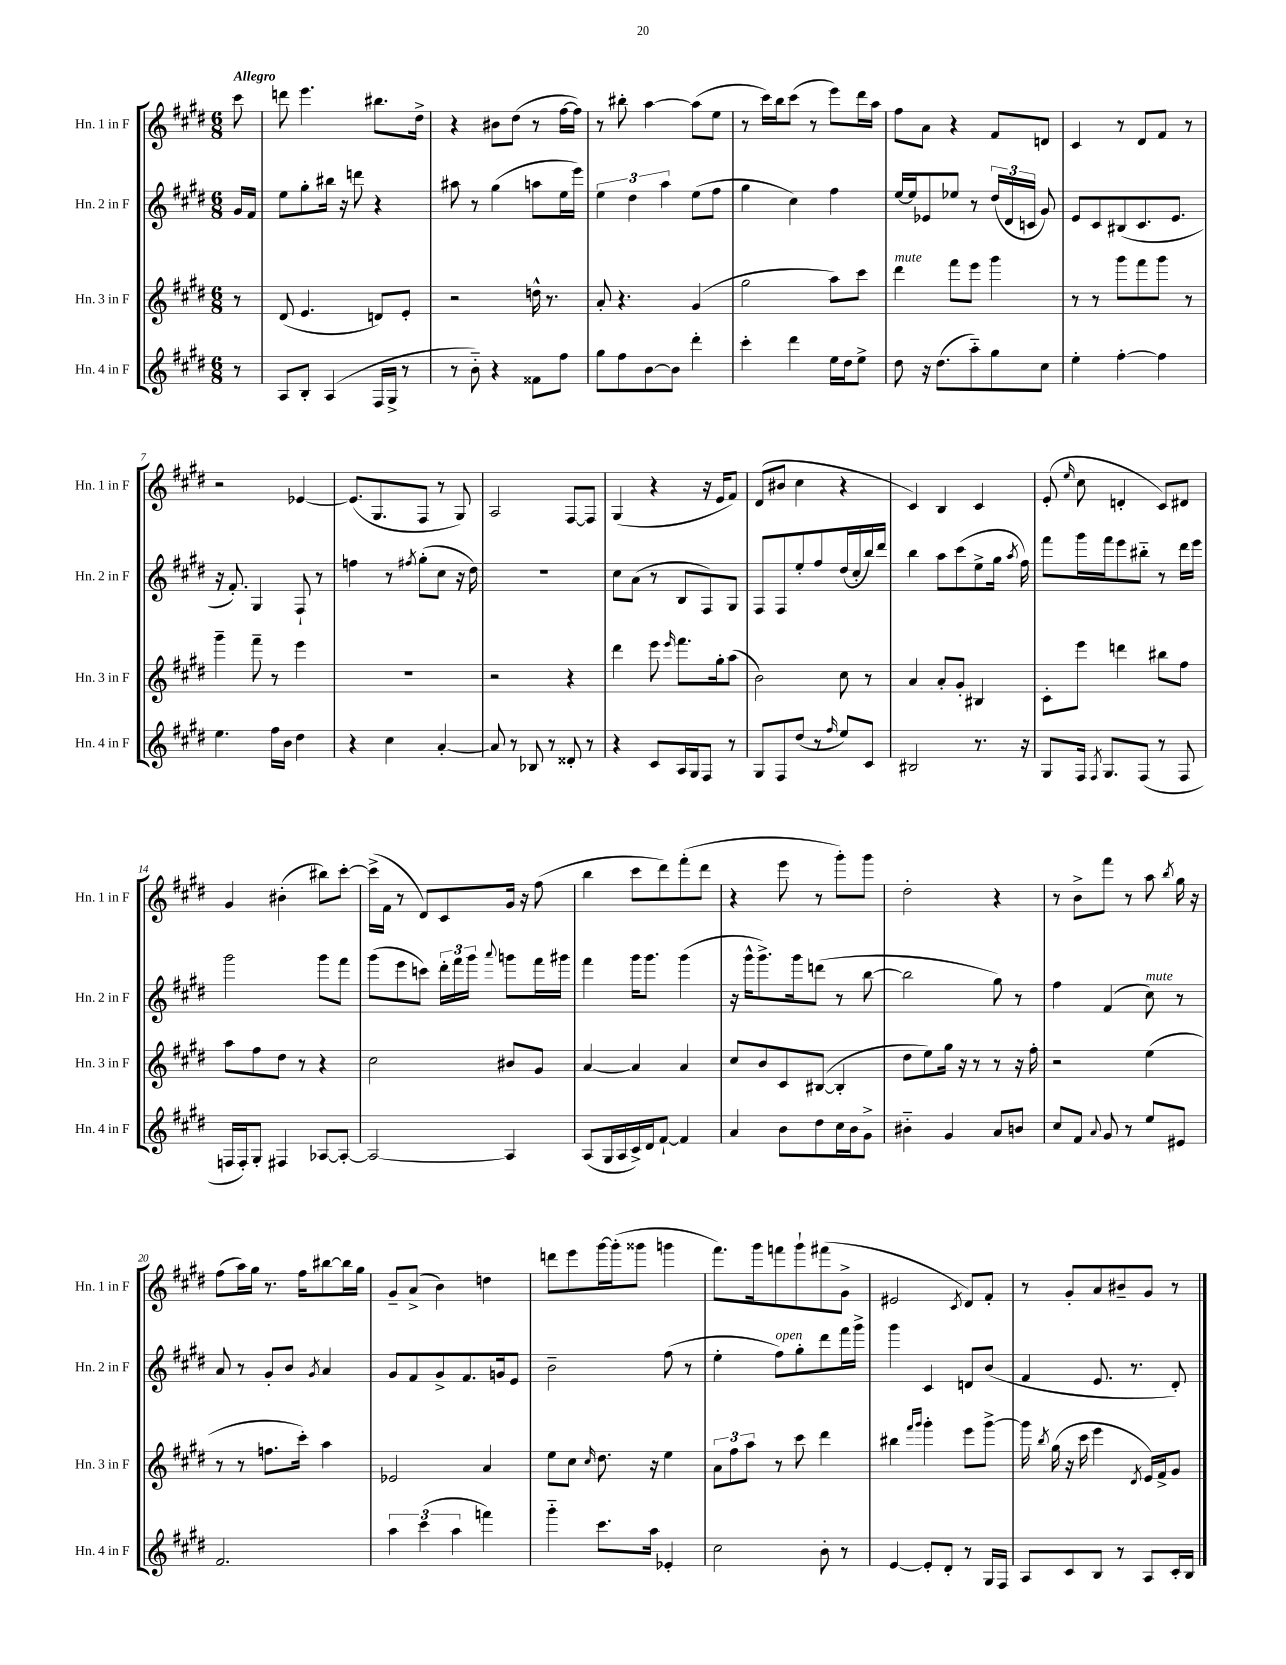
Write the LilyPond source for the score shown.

<<
\new StaffGroup <<
\new Staff = "s0" \with { instrumentName = "Hn. 1 in F" shortInstrumentName = "Hn. 1 in F" } {
    \clef treble \key e \major \numericTimeSignature \time 6/8 \partial 8 \tempo "Allegro"
    \autoBeamOff cis'''8 |
    d'''8 e'''4. bis''8.[ dis''16]-> |
    r4 bis'8[ dis''8]( r8 fis''16[~ fis''16]) |
    r8 bis''8-. a''4~ a''8[( e''8] |
    r8 cis'''16[) b''16 cis'''8]( r8 e'''8[) dis'''16 a''16] |
    fis''8[ a'8] r4 fis'8[ d'8] |
    cis'4 r8 dis'8[ fis'8] r8 |
    r2 ees'4~ |
    ees'8.[( gis8. fis8] r8 gis8) |
    a2 fis8[~ fis8] |
    gis4( r4 r16 e'16[ fis'8]) |
    dis'8[( bis'8] cis''4 r4 |
    cis'4) b4 cis'4 |
    e'8-.( \grace { e''16 } cis''8 d'4-. cis'8[) dis'8] |
    gis'4 bis'4-.( bis''8[) cis'''8]~-. |
    cis'''16[->( fis'16] r8 dis'8[) cis'8 gis'16] r16 fis''8( |
    b''4 cis'''8[ dis'''8) fis'''8-.( dis'''8] |
    r4 e'''8 r8 gis'''8[-.) gis'''8] |
    dis''2-. r4 |
    r8 b'8[-> fis'''8] r8 a''8 \acciaccatura { b''8 } gis''16 r16 |
    fis''8[( a''16) gis''16] r8. fis''16[ bis''8~ bis''16 gis''16] |
    gis'8[-- a'8]->( b'4) d''4 |
    d'''8[ e'''8 gis'''16~ gis'''16-.( gisis'''8] g'''4 |
    fis'''8.[) gis'''16 f'''8 gis'''8-! fis'''8( gis'8]-> |
    eis'2 \acciaccatura { cis'8 } dis'8[) fis'8]-. |
    r8 gis'8[-. a'8 bis'8-- gis'8] r8 \bar "|." |
}
\new Staff = "s1" \with { instrumentName = "Hn. 2 in F" shortInstrumentName = "Hn. 2 in F" } {
    \clef treble \key e \major \numericTimeSignature \time 6/8 \partial 8
    \autoBeamOff gis'16[ fis'16] |
    e''8[ gis''8-. bis''16] r16 d'''8 r4 |
    ais''8 r8 gis''4( a''8[ e''16 e'''16]) |
    \tuplet 3/2 { e''4 dis''4 a''4 } e''8[( fis''8] |
    gis''4 cis''4) fis''4 |
    e''16[~ e''16 ees'8 ees''8] r8 \tuplet 3/2 { dis''16[( dis'16 c'16] } gis'8) |
    e'8[ cis'8 bis8( cis'8. e'8.] |
    r16 fis'8.-.) gis4 fis8-! r8 |
    f''4 r8 \acciaccatura { fis''8 } gis''8[-.( cis''8] r16 dis''16) |
    R2. |
    cis''8[ a'8]( r8 b8[ fis8) gis8] |
    fis8[ fis8 e''8-. fis''8 dis''16( cis''16-. b''16) dis'''16] |
    b''4 a''8[ cis'''8( e''8-> gis''16] \acciaccatura { a''8 } fis''16) |
    fis'''8[ gis'''16 fis'''16 e'''8 bis''8]-_ r8 dis'''16[ e'''16] |
    gis'''2 gis'''8[ fis'''8] |
    gis'''8[( e'''8 c'''8]) \tuplet 3/2 { dis'''16[-. fis'''16 gis'''16] } \appoggiatura { a'''8 } g'''8[ fis'''16 gis'''16] |
    fis'''4 gis'''16[ gis'''8.] gis'''4( |
    r16 gis'''16[-^ gis'''8.->) gis'''16 d'''8]( r8 b''8~ |
    b''2 gis''8) r8 |
    fis''4 fis'4( cis''8^\markup { \italic "mute" }) r8 |
    a'8 r8 gis'8[-. b'8] \acciaccatura { gis'8 } a'4 |
    gis'8[ fis'8 gis'8-> fis'8. g'16 e'8] |
    b'2-- fis''8( r8 |
    e''4-. fis''8[^\markup { \italic "open" }) gis''8-. dis'''8 fis'''16 gis'''16]-> |
    gis'''4 cis'4 d'8[ b'8]( |
    fis'4 e'8. r8. dis'8-.) \bar "|." |
}
\new Staff = "s2" \with { instrumentName = "Hn. 3 in F" shortInstrumentName = "Hn. 3 in F" } {
    \clef treble \key e \major \numericTimeSignature \time 6/8 \partial 8
    \autoBeamOff r8 |
    dis'8( e'4. d'8[) e'8]-. |
    r2 d''16-^ r8. |
    a'8-. r4. gis'4( |
    gis''2 a''8[) cis'''8] |
    dis'''4^\markup { \italic "mute" } fis'''8[ e'''8] gis'''4 |
    r8 r8 gis'''8[ fis'''8 gis'''8] r8 |
    gis'''4-- fis'''8-- r8 e'''4 |
    R2. |
    r2 r4 |
    dis'''4 e'''8 \grace { e'''16 } fis'''8.[ gis''16-. a''8]( |
    b'2) cis''8 r8 |
    a'4 a'8[-. gis'8]-. bis4 |
    cis'8[-. e'''8] d'''4 bis''8[ fis''8] |
    a''8[ fis''8 dis''8] r8 r4 |
    cis''2 bis'8[ gis'8] |
    a'4~ a'4 a'4 |
    cis''8[ b'8 cis'8 bis8]~( bis4-. |
    dis''8[ e''8) gis''16] r16 r8 r8 r16 fis''16-. |
    r2 e''4( |
    r8 r8 f''8.[ cis'''16]-.) a''4 |
    ees'2 a'4 |
    e''8[ cis''8] \grace { cis''16 } dis''8. r16 e''4 |
    \tuplet 3/2 { a'8[ fis''8 a''8] } r8 cis'''8 dis'''4 |
    bis''4 \grace { fis'''16[ gis'''16] } gis'''4-. e'''8[ gis'''8]~-> |
    gis'''16 \acciaccatura { b''8 } gis''16( r16 cis'''16 e'''4 \acciaccatura { dis'8 } e'16[) fis'16-> gis'8] \bar "|." |
}
\new Staff = "s3" \with { instrumentName = "Hn. 4 in F" shortInstrumentName = "Hn. 4 in F" } {
    \clef treble \key e \major \numericTimeSignature \time 6/8 \partial 8
    \autoBeamOff r8 |
    a8[ b8]-. a4( fis16[ gis16]-> r8 |
    r8 b'8-_) r4 fisis'8[ fis''8] |
    gis''8[ fis''8 b'8~ b'8] dis'''4-. |
    cis'''4-. dis'''4 e''16[ dis''16 e''8]-> |
    dis''8 r16 dis''8.[( a''8-_) gis''8 cis''8] |
    e''4-. fis''4~-. fis''4 |
    e''4. fis''16[ b'16] dis''4 |
    r4 cis''4 a'4~-. |
    a'8 r8 bes8 r8 disis'8-. r8 |
    r4 cis'8[ a16 gis16 fis8] r8 |
    gis8[ fis8 dis''8]( r8 \grace { fis''16 } e''8[) cis'8] |
    bis2 r8. r16 |
    gis8[ fis16] \acciaccatura { fis8 } gis8.[ fis8]( r8 fis8 |
    f16[ f16-.) gis8]-. fis4 aes8[~ aes8]~-. |
    aes2~ aes4 |
    a8[( gis16 a16 cis'16->) dis'16 fis'8]~-! fis'4 |
    a'4 b'8[ dis''8 cis''16 b'16 gis'8]-> |
    bis'4-_ gis'4 a'8[ b'8] |
    cis''8[ fis'8] \appoggiatura { a'8 } gis'8 r8 e''8[ eis'8] |
    fis'2. |
    \tuplet 3/2 { a''4 cis'''4( a''4 } f'''4) |
    gis'''4-_ cis'''8.[ a''16] ees'4-. |
    cis''2 b'8-. r8 |
    e'4~ e'8[-. dis'8]-. r8 gis16[ fis16] |
    a8[ cis'8 b8] r8 a8[ cis'16-. b16] \bar "|." |
}
>>
>>
